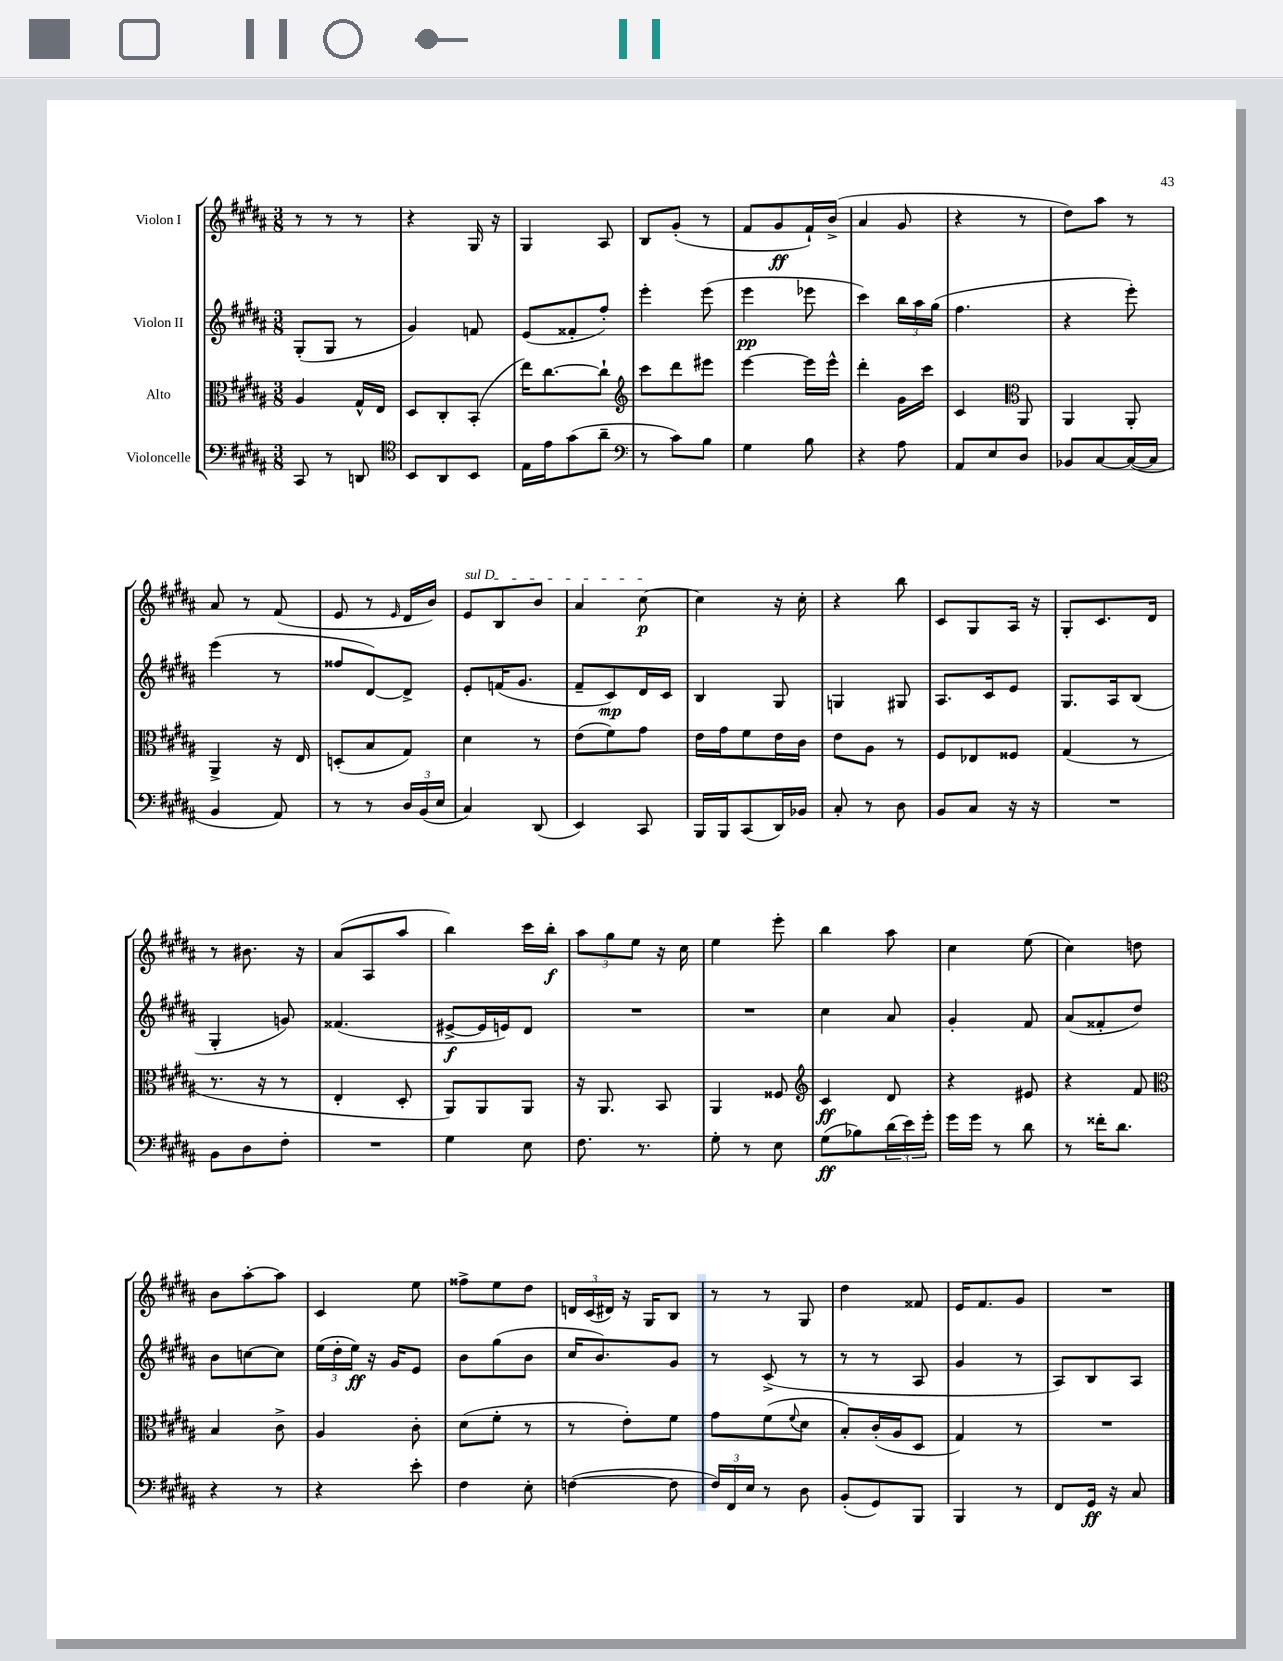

**kern	**kern	**kern	**kern
*staff4	*staff3	*staff2	*staff1
*clefF4	*clefC3	*clefG2	*clefG2
*k[f#c#g#d#a#]	*k[f#c#g#d#a#]	*k[f#c#g#d#a#]	*k[f#c#g#d#a#]
*M3/8	*M3/8	*M3/8	*M3/8
8CC#	4A#	(8G#'	8r
8r	.	8G#	8r
8DD	16G#^^	8r	8r
.	16E	.	.
=	=	=	=
*clefC4	*	*	*
8BB	8D#	4g#)	4r
8AA#	8C#'	.	.
8BB	(8BB'	8f	16G#
.	.	.	16r
=	=	=	=
16E	16ee)	(8e	4G#
16e	[8.cc#	.	.
(8g#	.	8f##'	.
8a#~	8cc#`]	8ff#')	8A#
=	=	=	=
*clefF4	*clefG2	*	*
8r	8ccc#	4eee'	8B
8c#)	8ddd#	.	(8g#'
8B	8eee#	(8eee	8r
=	=	=	=
4G#	[4eee	4eee	8f#
.	.	.	8g#
8B	16eee]	8eee-	16f#`)
.	16eee^^	.	(16b^
=	=	=	=
4r	4ddd#'	4ccc#)	4a#
8A#	16g#	24bb	8g#
.	.	24aa#	.
.	16ccc#	.	.
.	.	(24gg#	.
=	=	=	=
8AA#	4c#	4.ff#	4r
8E	.	.	.
*	*clefC3	*	*
8D#	8AA#	.	8r
=	=	=	=
8BB-	4AA#	4r	8dd#)
[8C#	.	.	8aa#
(16C#_	8AA#'	8eee')	8r
16C#]	.	.	.
=	=	=	=
4BB	4AA#^	(4eee	8a#
.	.	.	8r
8AA#)	16r	8r	(8f#
.	16E	.	.
=	=	=	=
8r	(8D'	8ff##	8e
8r	8B	[8d#)	8r
.	.	.	16qqe
24D#	8G#)	8d#^]	16d#
(24BB	.	.	.
.	.	.	16b)
24E	.	.	.
=	=	=	=
4C#)	4d#	8e'	8e
.	.	(16f	8B
.	.	8.g#	.
(8DD#	8r	.	8b
=	=	=	=
4EE)	(8e	8f#~	4a#
.	8f#)	8c#)	.
8CC#	8g#	16d#	[8cc#
.	.	16c#	.
=	=	=	=
16BBB	16e	4B	4cc#]
16BBB	16g#	.	.
(8CC#	8f#	.	.
16DD#)	16e	8G#	16r
16BB-	16c#	.	16cc#'
=	=	=	=
8C#'	8e	4G	4r
8r	8A#	.	.
8D#	8r	8G#	8bb
=	=	=	=
8BB	8F#	8.A#	8c#
8C#	8E-	.	8G#
.	.	16c#	.
16r	8F##	8e	16A#
16r	.	.	16r
=	=	=	=
4.r	(4G#	8.G#	8G#'
.	.	.	8.c#
.	.	16A#	.
.	8r	(8B	.
.	.	.	16d#
=	=	=	=
8BB	8.r	4G#'	8r
8D#	.	.	8.b#
.	16r	.	.
8F#'	8r	8g)	.
.	.	.	16r
=	=	=	=
4.r	4E'	(4.f##	(8a#
.	.	.	8A#
.	8D#'	.	8aa#
=	=	=	=
4G#	8AA#)	[8e#^	4bb)
.	8AA#	16e#]	.
.	.	16e)	.
8E	8AA#	8d#	16ccc#
.	.	.	16bb'
=	=	=	=
8.F#	16r	4.r	12aa#
.	8.AA#	.	.
.	.	.	12gg#
.	.	.	12ee
8.r	.	.	.
.	8BB	.	16r
.	.	.	16cc#
=	=	=	=
8G#'	4AA#	4.r	4ee
8r	.	.	.
8E	8F##	.	8eee'
=	=	=	=
*	*clefG2	*	*
(8G#	4c#	4cc#	4bb
8B-)	.	.	.
(24d#	8d#	8a#	8aa#
24e)	.	.	.
24g#'	.	.	.
=	=	=	=
16g#	4r	4g#'	4cc#
16g#	.	.	.
8r	.	.	.
8d#	8e#	8f#	(8ee
=	=	=	=
8r	4r	(8a#	4cc#)
16f##'	.	8f##'	.
8.d#	.	.	.
.	8f#	8dd#)	8dd
=	=	=	=
*	*clefC3	*	*
4r	4B	8b	8b
.	.	[8cc	[8aa#'
8r	8c#^	8cc]	8aa#]
=	=	=	=
4r	4A#	(24ee	4c#
.	.	24dd#'	.
.	.	24ee)	.
.	.	16r	.
.	.	16g#	.
8e'	8c#'	8e	8ee
=	=	=	=
4F#	(8d#	8b	8ff##^
.	8f#'	(8gg#	8ee
8E'	8r	8b	8dd#
=	=	=	=
([4F	8r	16cc#	24d
.	.	.	(24c#
.	.	8.b)	.
.	.	.	24d#)
.	8e')	.	16r
.	.	.	16G#
8F]	8f#	8g#	8B
=	=	=	=
24F#)	8g#	8r	8r
24FF#	.	.	.
24E	.	.	.
8r	(8f#	(8c#^	8r
.	8qqf#	.	.
8D#	8d#	8r	8G#
=	=	=	=
(8BB'	8B')	8r	4dd#
8GG#)	(16c#'	8r	.
.	16A#	.	.
8BBB	8D#	8A#	8f##
=	=	=	=
4BBB	4G#)	4g#	16e
.	.	.	8.f#
8r	8r	8r	8g#
=	=	=	=
8FF#	4.r	8A#)	4.r
16GG#	.	8B	.
16r	.	.	.
8C#	.	8A#	.
==	==	==	==
*-	*-	*-	*-
